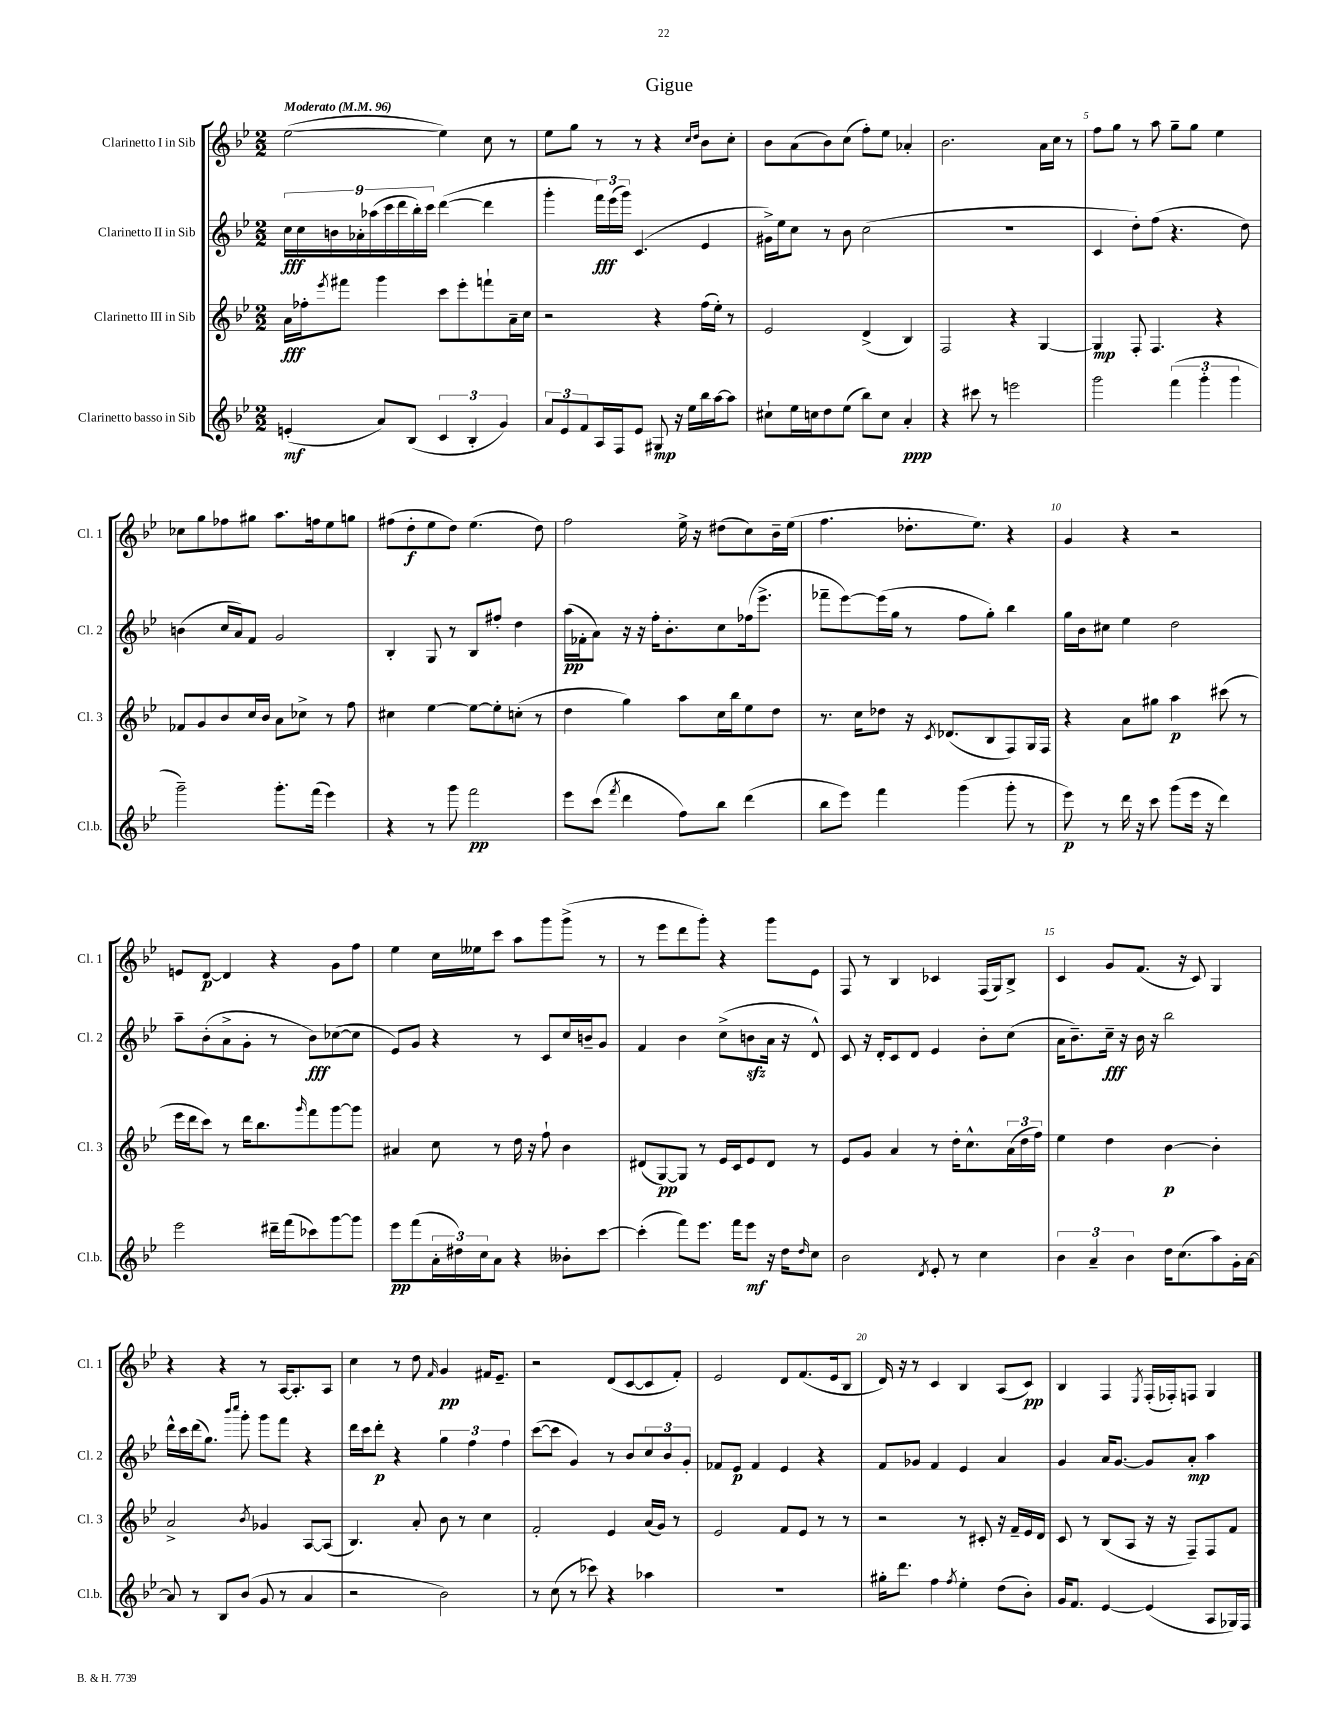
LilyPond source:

\header { title = "Gigue" }
<<
\new StaffGroup <<
\new Staff = "s0" \with { instrumentName = "Clarinetto I in Sib" shortInstrumentName = "Cl. 1" } {
    \clef treble \key bes \major \numericTimeSignature \time 2/2 \tempo "Moderato" 4 = 96
    ees''2~( ees''4) c''8 r8 |
    ees''8 g''8 r8 r8 r4 \grace { c''16 d''16 } bes'8 c''8-. |
    bes'8 a'8( bes'8) c''8( f''8-.) ees''8 aes'4-. |
    bes'2. a'16 c''16 r8 |
    f''8 g''8 r8 a''8 g''8-- g''8 ees''4 |
    ces''8 g''8 fes''8 gis''8 a''8. f''16 ees''8 g''8 |
    fis''8( d''8-.\f ees''8 d''8) ees''4.( d''8) |
    f''2 ees''16-> r16 dis''8( c''8) bes'16-- ees''16( |
    f''4. des''8.-. ees''8.) r4 |
    g'4 r4 r2 |
    e'8 d'8~\p d'4 r4 g'8 f''8 |
    ees''4 c''16 eeses''16 c'''8 a''8 g'''8 g'''8->( r8 |
    r8 ees'''8 d'''8 g'''8-.) r4 g'''8 ees'8 |
    f8 r8 bes4 ces'4 f16( g16) bes8-> |
    c'4 g'8 f'8.( r16 c'8) g4 |
    r4 r4 r8 a16~ a8.-. a8 |
    c''4 r8 d''8 \grace { f'16 } g'4\pp fis'16 ees'8.-- |
    r2 d'8( c'8~ c'8 f'8-.) |
    ees'2 d'8 f'8.( ees'16 bes8 |
    d'16) r16 r8 c'4 bes4 a8( c'8\pp) |
    bes4 f4 \acciaccatura { ees8 } f16-.( fes16-.) f8 g4 \bar "|." |
}
\new Staff = "s1" \with { instrumentName = "Clarinetto II in Sib" shortInstrumentName = "Cl. 2" } {
    \clef treble \key bes \major \numericTimeSignature \time 2/2
    \tuplet 9/8 { c''16\fff c''16 b'16 aes'16-. aes''16( c'''16 d'''16 bes''16-.) c'''16 } d'''4~( d'''4 |
    g'''4-. \tuplet 3/2 { f'''16\fff) ees'''16( g'''16) } c'4.( ees'4 |
    gis'16->) ees''16 c''8 r8 bes'8 c''2( |
    R1 |
    c'4 d''8-.) f''8( r4. d''8) |
    b'4( c''16 a'16) f'8 g'2 |
    bes4-. g8 r8 bes8 fis''8-. d''4 |
    a''16\pp( fes'16-. a'8) r16 r16 f''16-. bes'8.-. c''8 fes''16( ees'''8.-> |
    fes'''8-- ees'''8~) ees'''16( g''16 r8 f''8 g''8-.) bes''4 |
    g''16 bes'16 cis''8 ees''4 d''2 |
    a''8-- bes'8-.( a'8-> g'8-. r8 bes'8\fff) ces''8~( ces''8 |
    ees'8) g'8 r4 r8 c'8 c''16 b'16-- g'8 |
    f'4 bes'4 c''8->( b'8\sfz a'16 r16 d'8-^) |
    c'8 r16 d'16-. c'8 d'8 ees'4 bes'8-. c''8( |
    a'16 bes'8.--) c''16--\fff r16 bes'16 r16 bes''2 |
    d'''16-^ c'''16 d'''16( g''8.) \grace { bes'''16 c''''16 } g'''8-. g'''8 f'''8 r4 |
    d'''16 c'''16 d'''8-.\p r4 \tuplet 3/2 { g''4 f''4 f''4 } |
    c'''8~( c'''8 g'4) r8 bes'8 \tuplet 3/2 { c''8 bes'8 g'8-. } |
    fes'8 ees'8\p fes'4 ees'4 r4 |
    f'8 ges'8 f'4 ees'4 a'4 |
    g'4 a'16 g'8.~ g'8 a'8-.\mp a''4 \bar "|." |
}
\new Staff = "s2" \with { instrumentName = "Clarinetto III in Sib" shortInstrumentName = "Cl. 3" } {
    \clef treble \key bes \major \numericTimeSignature \time 2/2
    a'16\fff fes''16-. \acciaccatura { ees'''8 } fis'''8 g'''4 c'''8 ees'''8-. f'''8-! a'16-- c''16 |
    r2 r4 f''16( ees''16-.) r8 |
    ees'2 d'4->( bes4) |
    f2 r4 g4~ |
    g4\mp f8-. f4. r4 |
    fes'8 g'8 bes'8 c''16 bes'16 a'8 ces''8-> r8 f''8 |
    cis''4 ees''4~ ees''8~ ees''8-. c''8-.( r8 |
    d''4 g''4) a''8 c''16 bes''16 ees''8 d''8 |
    r8. c''16 des''8 r16 \acciaccatura { c'8 } des'8.( bes8 f8) g16 f16 |
    r4 a'8 gis''8 a''4\p cis'''8( r8 |
    ees'''16 d'''16 c'''8) r8 d'''16 bes''8. \grace { g'''16 } f'''8 g'''8~ g'''8 |
    ais'4 c''8 r8 d''16 r16 f''8-! bes'4 |
    dis'8( g8~\pp) g8 r8 ees'16 c'16 ees'8 dis'8 r8 |
    ees'8 g'8 a'4 r8 d''16-. c''8.-^ \tuplet 3/2 { a'16( d''16 f''16) } |
    ees''4 d''4 bes'4~\p bes'4-. |
    a'2-> \acciaccatura { bes'8 } ges'4 a8~ a8( |
    bes4.) a'8-. bes'8 r8 c''4 |
    f'2-. ees'4 a'16( g'16) r8 |
    ees'2 f'8 ees'8 r8 r8 |
    r2 r8 cis'8-. r16 f'16-- ees'16 d'16 |
    c'8 r8 bes8( a8 r16 r16 f8--) f8 f'8 \bar "|." |
}
\new Staff = "s3" \with { instrumentName = "Clarinetto basso in Sib" shortInstrumentName = "Cl.b." } {
    \clef treble \key bes \major \numericTimeSignature \time 2/2
    e'4-.\mf( a'8) bes8( \tuplet 3/2 { c'4 bes4-. g'4) } |
    \tuplet 3/2 { a'8 ees'8 f'8 } a16 f16 ees'8 gis8\mp r16 ees''16 bes''16 a''16~ a''8 |
    cis''8-! ees''16 c''16 d''8 ees''8( bes''8) c''8 a'4-.\ppp |
    r4 cis'''8 r8 e'''2 |
    g'''2 \tuplet 3/2 { f'''4( g'''4-. g'''4 } |
    g'''2--) g'''8.-. f'''16( ees'''4) |
    r4 r8 g'''8 f'''2\pp |
    ees'''8 c'''8( \acciaccatura { f'''8 } d'''4 f''8) bes''8 d'''4( |
    bes''8 ees'''8) f'''4 g'''4( g'''8-. r8 |
    ees'''8\p) r8 d'''16 r16 c'''8 g'''8( ees'''16 r16 d'''4) |
    ees'''2 dis'''16-- f'''16( ces'''8) g'''8~ g'''8 |
    ees'''8\pp f'''8( \tuplet 3/2 { a'16-. dis''16) c''16 } a'8 r4 beses'8-. c'''8~ |
    c'''4-.( f'''8) ees'''8. f'''16 ees'''8\mf r16 d''16 \grace { d''16 } c''8 |
    bes'2 \acciaccatura { d'8 } ees'8-. r8 c''4 |
    \tuplet 3/2 { bes'4 a'4-- bes'4 } d''16 c''8.( a''8) g'16-. a'16~ |
    a'8 r8 bes8 bes'8( g'8 r8 a'4 |
    r2 bes'2) |
    r8 c''8( r8 ces'''8) r4 aes''4 |
    R1 |
    gis''16-. d'''8. f''4 \acciaccatura { f''8 } ees''4-. d''8( bes'8-.) |
    g'16 f'8. ees'4~ ees'4( a8 ges16) f16 \bar "|." |
}
>>
>>
\layout { \context { \Score \override BarNumber.break-visibility = ##(#f #t #t) barNumberVisibility = #(every-nth-bar-number-visible 5) } }
